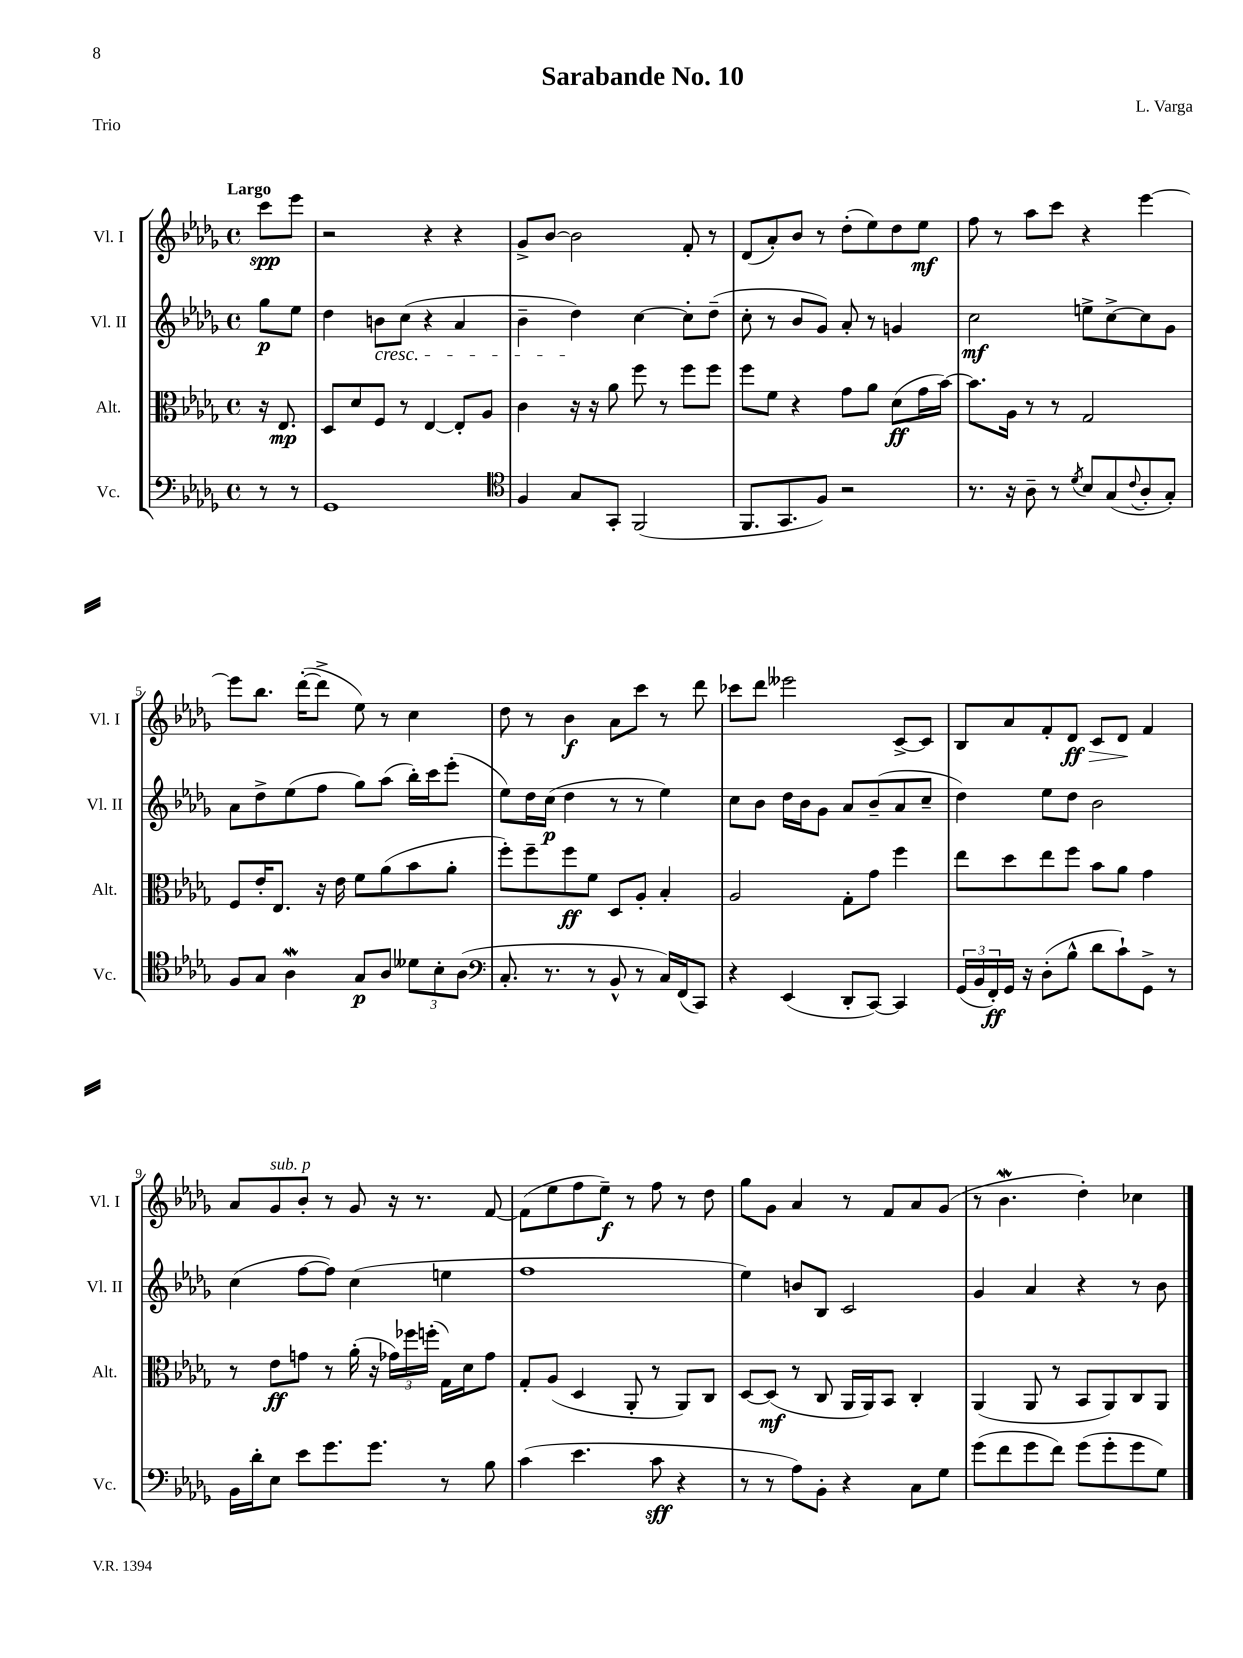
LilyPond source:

\header { title = "Sarabande No. 10" composer = "L. Varga" piece = "Trio" }
<<
\new StaffGroup <<
\new Staff = "s0" \with { instrumentName = "Vl. I" shortInstrumentName = "Vl. I" } {
    \clef treble \key des \major \defaultTimeSignature \time 4/4 \partial 4 \tempo "Largo"
    c'''8\spp ees'''8 |
    r2 r4 r4 |
    ges'8-> bes'8~ bes'2 f'8-. r8 |
    des'8( aes'8-.) bes'8 r8 des''8-.( ees''8) des''8 ees''8\mf |
    f''8 r8 aes''8 c'''8 r4 ees'''4~ |
    ees'''8 bes''8. des'''16~-.( des'''8-> ees''8) r8 c''4 |
    des''8 r8 bes'4\f aes'8 c'''8 r8 des'''8 |
    ces'''8 des'''8 eeses'''2 c'8~-> c'8 |
    bes8 aes'8 f'8-. des'8\ff\> c'8 des'8\! f'4 |
    aes'8 ges'8^\markup { \italic "sub. p" } bes'8-. r8 ges'8 r16 r8. f'8~ |
    f'8( ees''8 f''8 ees''8--\f) r8 f''8 r8 des''8 |
    ges''8 ges'8 aes'4 r8 f'8 aes'8 ges'8( |
    r8 bes'4.\mordent des''4-.) ces''4 \bar "|." |
}
\new Staff = "s1" \with { instrumentName = "Vl. II" shortInstrumentName = "Vl. II" } {
    \clef treble \key des \major \defaultTimeSignature \time 4/4 \partial 4
    ges''8\p ees''8 |
    des''4 b'8\cresc c''8( r4 aes'4 |
    bes'4-- des''4\!) c''4~ c''8-. des''8--( |
    c''8-. r8 bes'8 ges'8) aes'8-. r8 g'4 |
    c''2\mf e''8-> c''8~-> c''8 ges'8 |
    aes'8 des''8-> ees''8( f''8 ges''8) aes''8( bes''16-.) c'''16 ees'''8-.( |
    ees''8) des''16 c''16\p( des''4 r8 r8 ees''4) |
    c''8 bes'8 des''16 bes'16 ges'8 aes'8 bes'8--( aes'8 c''8-- |
    des''4) ees''8 des''8 bes'2 |
    c''4( f''8~ f''8) c''4( e''4 |
    f''1 |
    ees''4) b'8 bes8 c'2 |
    ges'4 aes'4 r4 r8 bes'8 \bar "|." |
}
\new Staff = "s2" \with { instrumentName = "Alt." shortInstrumentName = "Alt." } {
    \clef alto \key des \major \defaultTimeSignature \time 4/4 \partial 4
    r16 ees8.\mp |
    des8 des'8 f8 r8 ees4~ ees8-. aes8 |
    c'4 r16 r16 aes'8 f''8 r8 f''8 f''8 |
    f''8 f'8 r4 ges'8 aes'8 des'8\ff( ges'16 bes'16~) |
    bes'8. aes16 r8 r8 ges2 |
    f8 ees'16-. ees8. r16 ees'16 f'8 aes'8( bes'8 aes'8-. |
    f''8-.) f''8-- f''8\ff f'8 des8 aes8-. bes4-. |
    aes2 ges8-. ges'8 f''4 |
    ees''8 des''8 ees''8 f''8 bes'8 aes'8 ges'4 |
    r8 ees'8\ff g'8 r8 aes'16-.( r16 \tuplet 3/2 { ges'16) fes''16 f''16-.( } ges16) des'16 ges'8 |
    ges8-. aes8( des4 aes,8-. r8 aes,8) c8 |
    des8~ des8\mf( r8 c8 aes,16 aes,16) bes,8 c4-. |
    aes,4( aes,8 r8 bes,8 aes,8) c8 aes,8 \bar "|." |
}
\new Staff = "s3" \with { instrumentName = "Vc." shortInstrumentName = "Vc." } {
    \clef bass \key des \major \defaultTimeSignature \time 4/4 \partial 4
    r8 r8 |
    ges,1 |
    \clef tenor f4 ges8 ges,8-. f,2( |
    f,8. ges,8. f8) r2 |
    r8. r16 aes8-- r8 \acciaccatura { des'8 } bes8 ges8( \appoggiatura { c'8 } aes8-. ges8-.) |
    f8 ges8 aes4\mordent ges8\p aes8 \tuplet 3/2 { deses'8 bes8-. aes8( } |
    \clef bass c8.-. r8. r8 bes,8-^ r8 c16) f,16( c,8) |
    r4 ees,4( des,8-. c,8~) c,4 |
    \tuplet 3/2 { ges,16( bes,16 f,16-.\ff) } ges,16 r16 des8-.( bes8-^ des'8 c'8-!) ges,8-> r8 |
    bes,16 des'16-. ees8 ees'8 ges'8. ges'8. r8 bes8 |
    c'4( ees'4. c'8\sff r4 |
    r8 r8 aes8) bes,8-. r4 c8 ges8 |
    ges'8( f'8 ges'8 f'8) ges'8( ges'8-. ges'8 ges8) \bar "|." |
}
>>
>>
